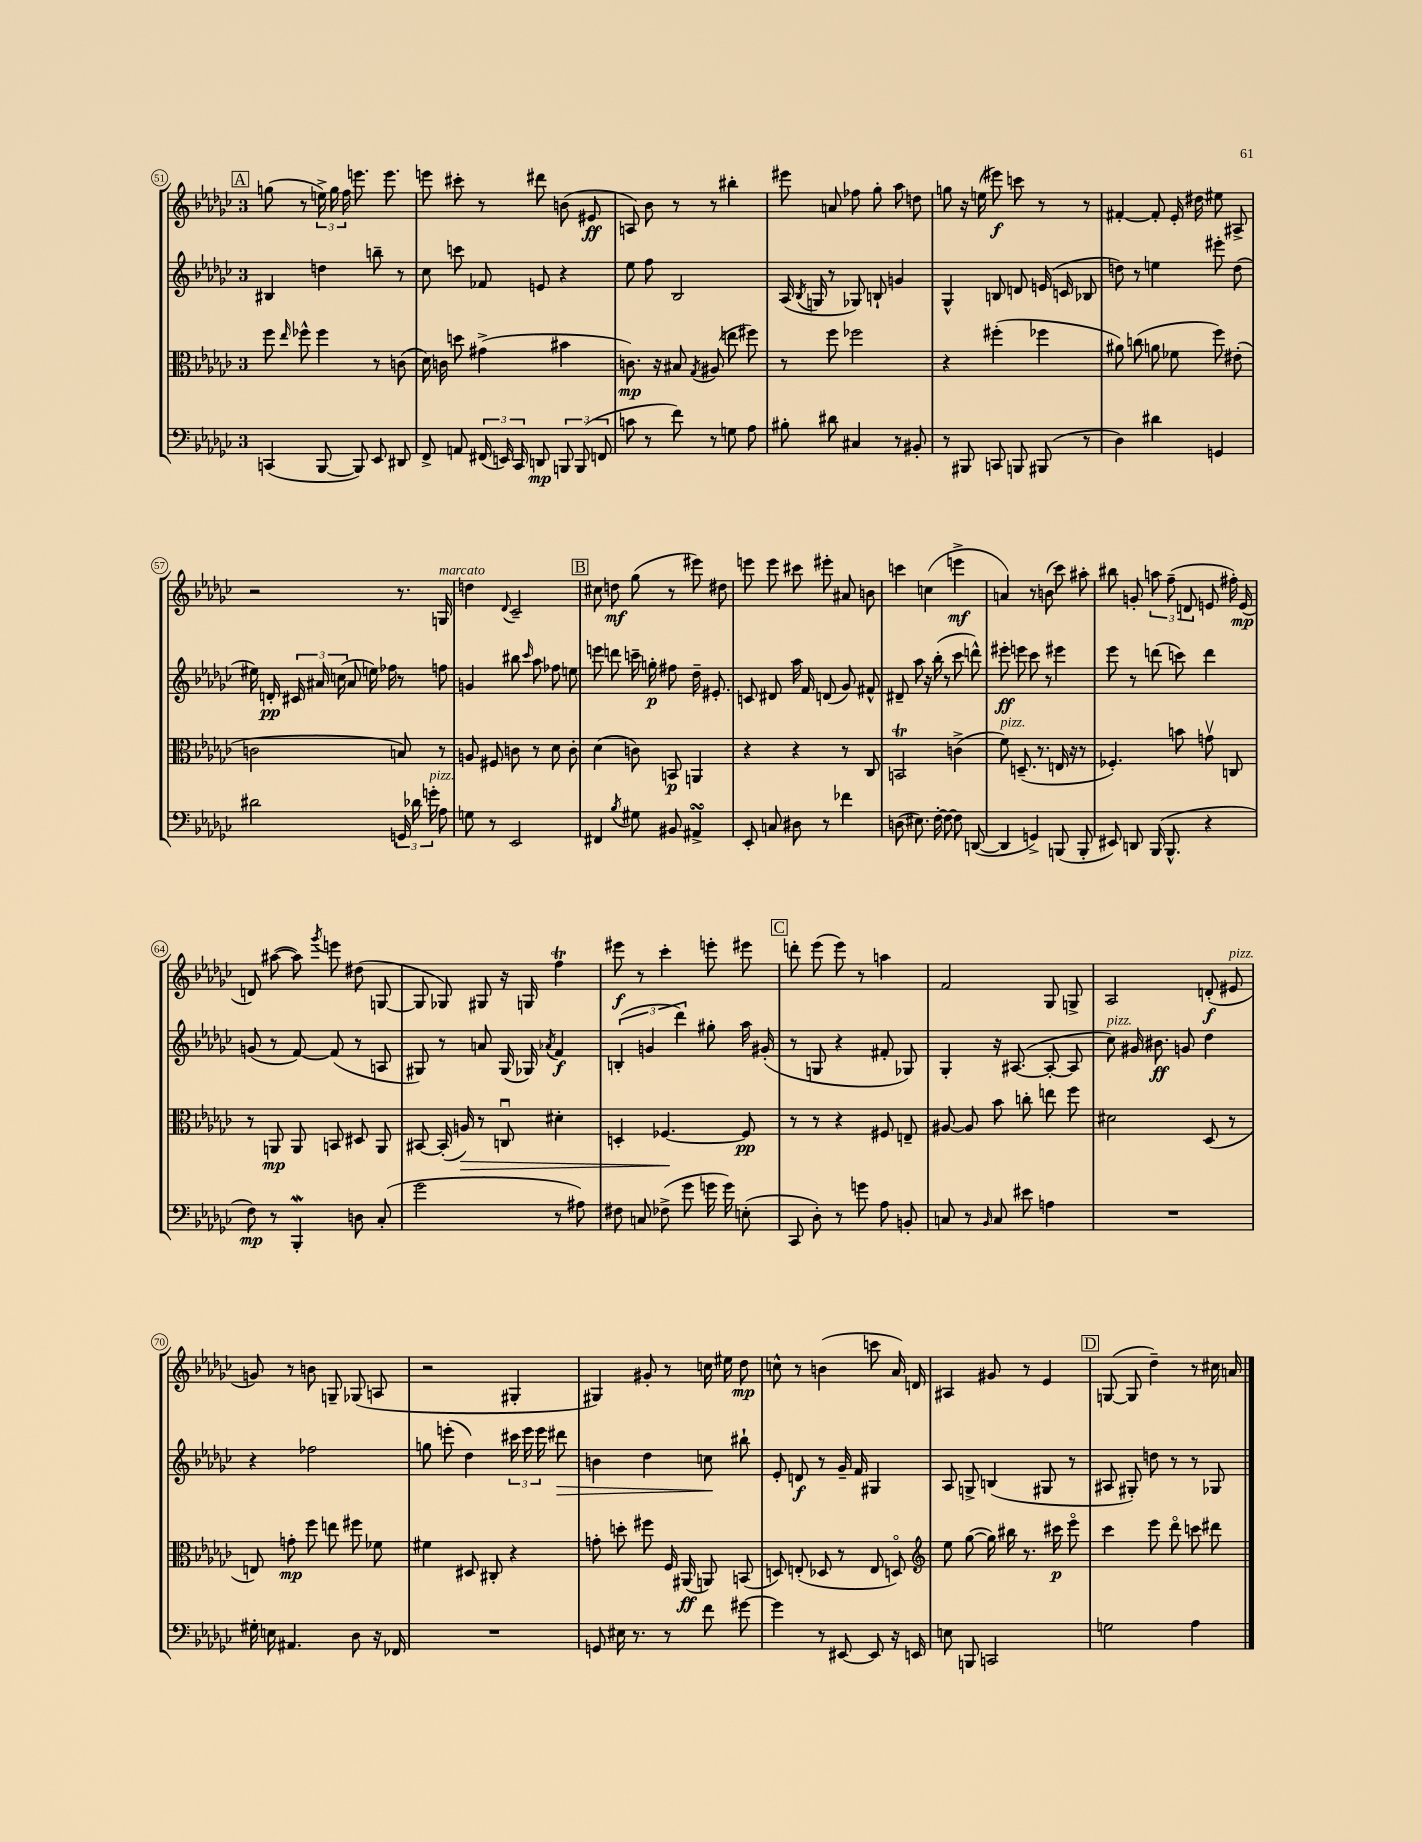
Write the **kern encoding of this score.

**kern	**kern	**kern	**kern
*staff4	*staff3	*staff2	*staff1
*clefF4	*clefC3	*clefG2	*clefG2
*k[b-e-a-d-g-c-]	*k[b-e-a-d-g-c-]	*k[b-e-a-d-g-c-]	*k[b-e-a-d-g-c-]
*M3/4	*M3/4	*M3/4	*M3/4
(4CC/	8ff\	4B#/	(8gg\
.	16qqee-/	.	.
.	8ff-^^\	.	8r
[8BBB-/	4ff-\	4dd\	24ee^\)
.	.	.	24gg\
.	.	.	24ff\
8BBB-/])	.	.	8.eee\
8EE-/	8r	8bb~\	.
.	.	.	8.eee\
8DD#/	(8c\	8r	.
=	=	=	=
8FF^/	16d-\)	8cc-\	8eee\
.	16c\	.	.
8AA/	8dd\	8ccc\	8ccc#'\
(24FF#/	(4g#^\	8f-/	8r
24EE/)	.	.	.
24CC-/	.	.	.
8DD/	.	8e/	8ddd#\
12BBB/	4b#\	4r	(8b\
(12BBB/	.	.	.
.	.	.	8e#/
12FF/	.	.	.
=	=	=	=
8c\	8.c\)	8ee-\	8A/)
8r	.	8ff\	8b-\
.	16r	.	.
8f\)	8B#/	2B-/	8r
.	8qG-/	.	.
8r	(8A#/	.	8r
8G\	8ee\	.	4bb#'\
8A-\	8ff#\)	.	.
=	=	=	=
8B#'\	8r	(16A-/	8eee#\
.	.	8qB-/	.
.	.	16G/	.
8d#\	8ff\	8r	8a/
4C#/	2ff-\	8G-/)	8ff-\
.	.	8B`/	8gg-'\
8r	.	4g/	8aa-\
8BB#'/	.	.	8dd\
=	=	=	=
8r	4r	4G-^^/	8gg\
8BBB#/	.	.	16r
.	.	.	(16ee\
8CC/	(4ff#'\	8B/	8eee#\)
8BBB/	.	8d/	8ccc\
(8BBB#/	4ff-\	(16e/	8r
.	.	16c/	.
8r	.	8B-/	8r
=	=	=	=
4D-\)	8a#\)	8dd\)	[4f#'/
.	(8cc\	8r	.
4d#\	8a\	4ee\	8f#'/]
.	8f-\	.	16e-'/
.	.	.	16dd#\
4GG/	8ff\)	8eee#'\	8ee#\
.	(8e#'\	(8dd\	8A#^/
=	=	=	=
2d#\	2c\	16ee#\)	2r
.	.	16d'/	.
.	.	24c#/	.
.	.	24a#/	.
.	.	(24cc\	.
.	.	8a#/	.
.	.	16ee\)	.
.	.	16ff-\	.
24GG/	8B/)	8r	8.r
24d-\	.	.	.
24g'\	.	.	.
8A-\	8r	8ff\	.
.	.	.	16G/
=	=	=	=
8G\	8A/	4g/	4dd\
8r	8F#/	.	.
.	.	.	8qqd-/
2EE-/	8c\	8bb#\	2c-~/
.	.	16qqccc-/	.
.	8r	8aa-\	.
.	8d-\	8ff-\	.
.	8c'\	8ee\	.
=	=	=	=
4FF#/	(4d-\	8eee\	8cc#\
.	.	8ddd\	8dd\
8qB-/	.	.	.
8G#\	8c\)	16ccc~\	(8gg-\
.	.	16gg'\	.
8BB#/	8BB/	8ff#\	8r
4AA#^/	4AA/	16dd-~\	8eee#\)
.	.	8.e#'/	.
.	.	.	8dd#\
=	=	=	=
8EE-'/	4r	8c/	8eee\
8C/	.	8d#/	8eee\
8D#\	4r	16aa-\	8ccc#\
.	.	16f/	.
8r	.	(8d/	8eee#'\
4f-\	8r	8g-/)	8a#/
.	8C-/	8f#^^/	8b\
=	=	=	=
(8D\	2BB/	8d#~/	4ccc\
8.E#\)	.	8aa-\	.
.	.	16r	(4cc\
[16F'\	.	(16bb-'\	.
8F\_	.	8r	.
8F\]	(4c^\	8ccc-\	4eee^\
([8DD/	.	8ddd^^\)	.
=	=	=	=
4DD/]	8f\)	8eee#'\	4a/)
.	(8.D~/	8eee\	.
4GG^/)	.	8ccc-\	8r
.	8.r	.	.
.	.	8r	(8b\
(8BBB/	16E/	4eee#\	8ccc-\)
.	16r	.	.
8BBB'/	8r	.	8aa#'\
=	=	=	=
8EE#/)	4.F-'/)	8eee-\	8bb#\
8DD/	.	8r	8g'/
(16BBB-/	.	(8ddd\	12aa\
8.BBB-^^/	.	.	.
.	.	.	(12ff~\
.	8b\	8ccc\)	.
.	.	.	12d/
4r	8gv\	4ddd\	8e/
.	8C/	.	16ff#'\)
.	.	.	(16e/
=	=	=	=
8F\)	8r	(8g/	8d/)
8r	8AA/	8r	([8aa#\
4BBB-'/	8AA/	[8f/)	8aa#\])
.	.	.	8qggg-/
.	8BB/	(8f/]	8eee\
8D\	8D#/	8r	(8dd#\
(8C-'/	8AA/	8A/	[8G/
=	=	=	=
2g-\	[8BB#/	8G#/)	8G/]
.	(16BB#'/]	8r	8G-/)
.	16A/)	.	.
.	8r	8a/	8G#/
.	8Cu/	(16G#/	16r
.	.	16G-/)	16G/
.	.	8qa-/	.
8r	4d#'\	4f/	4ff\
8A#\)	.	.	.
=	=	=	=
8F#\	4D'/	(6B'/	8eee#\
8C/	.	.	8r
.	.	6g/	.
(8F-^\	[4.F-/	.	4ccc-'\
.	.	6ddd-\)	.
8g-\	.	.	.
16g\	.	8gg#'\	8eee'\
16g\)	.	.	.
(8E'\	8F-/]	16aa-\	8eee#\
.	.	(16g#'/	.
=	=	=	=
8CC-/	8r	8r	8ddd'\
8D-'\)	8r	8G/	(8eee-\
8r	4r	4r	8eee-\)
8g\	.	.	8r
8A-\	8F#/	8f#'/	4aa\
8BB'/	8E~/	8G-/)	.
=	=	=	=
8C/	[8A#/	4G-'/	2f/
8r	8A#/]	.	.
16qqBB-/	.	.	.
8C/	8b-\	16r	.
.	.	([8.A#/	.
8e#\	8cc'\	.	.
4A\	8ee\	8A#'/_	8G-/
.	8ff\	8A#/]	8G^/
=	=	=	=
2.r	2d#\	8cc-\)	2A-/
.	.	16g#/	.
.	.	8.b#\	.
.	.	8g/	.
.	(8D-/	4dd-\	(8d'/
.	8r	.	8e#/
=	=	=	=
16G#'\	8E/)	4r	8g/)
16E\	.	.	.
4.AA#/	8g'\	.	8r
.	8ff\	2ff-\	8b\
.	8ee\	.	8G~/
8D-\	8ff#\	.	(8G-/
16r	8f-\	.	8A/
16FF-/	.	.	.
=	=	=	=
2.r	4f#\	8gg\	2r
.	.	(8eee'\	.
.	8D#/	4dd-\)	.
.	8C#'/	.	.
.	4r	24ccc#\	4G#'/
.	.	24eee\	.
.	.	24eee\	.
.	.	8ddd#\	.
=	=	=	=
8GG/	8g'\	4b\	4G#/)
16E#\	8dd'\	.	.
8.r	.	.	.
.	8ff#\	4dd-\	8g#'/
8r	16F/	.	8r
.	(16AA#/	.	.
8f\	8AA/)	8cc\	16cc\
.	.	.	16ee#\
[8g#\	(8BB/	8bb#`\	8dd-\
=	=	=	=
4g#\]	8D/)	8e-'/	8cc^^\
.	(8E'/	8d/	8r
8r	8D-/	8r	(4b\
[8EE#/	8r	16g-~/	.
.	.	16f/	.
8EE#/]	8E/	4G#/	8ccc\
16r	8Do/)	.	16a-/)
16EE/	.	.	16d/
=	=	=	=
*	*clefG2	*	*
8E\	8ee-\	8A-/	4A#/
8BBB/	([8gg-\	8G^/	.
2CC/	16gg-\])	(4B/	8g#/
.	16bb#\	.	.
.	8.r	.	8r
.	.	8G#/	4e-/
.	16ccc#\	.	.
.	8eee-o\	8r	.
=	=	=	=
2G\	4ccc-\	8A#/	([8G/
.	.	8G#'/)	8G/]
.	8eee-\	8dd\	4dd-~\)
.	8ddd-o\	8r	.
4A-\	8ccc\	8r	8r
.	8ddd#\	8G-/	16cc#\
.	.	.	16a/
==	==	==	==
*-	*-	*-	*-
